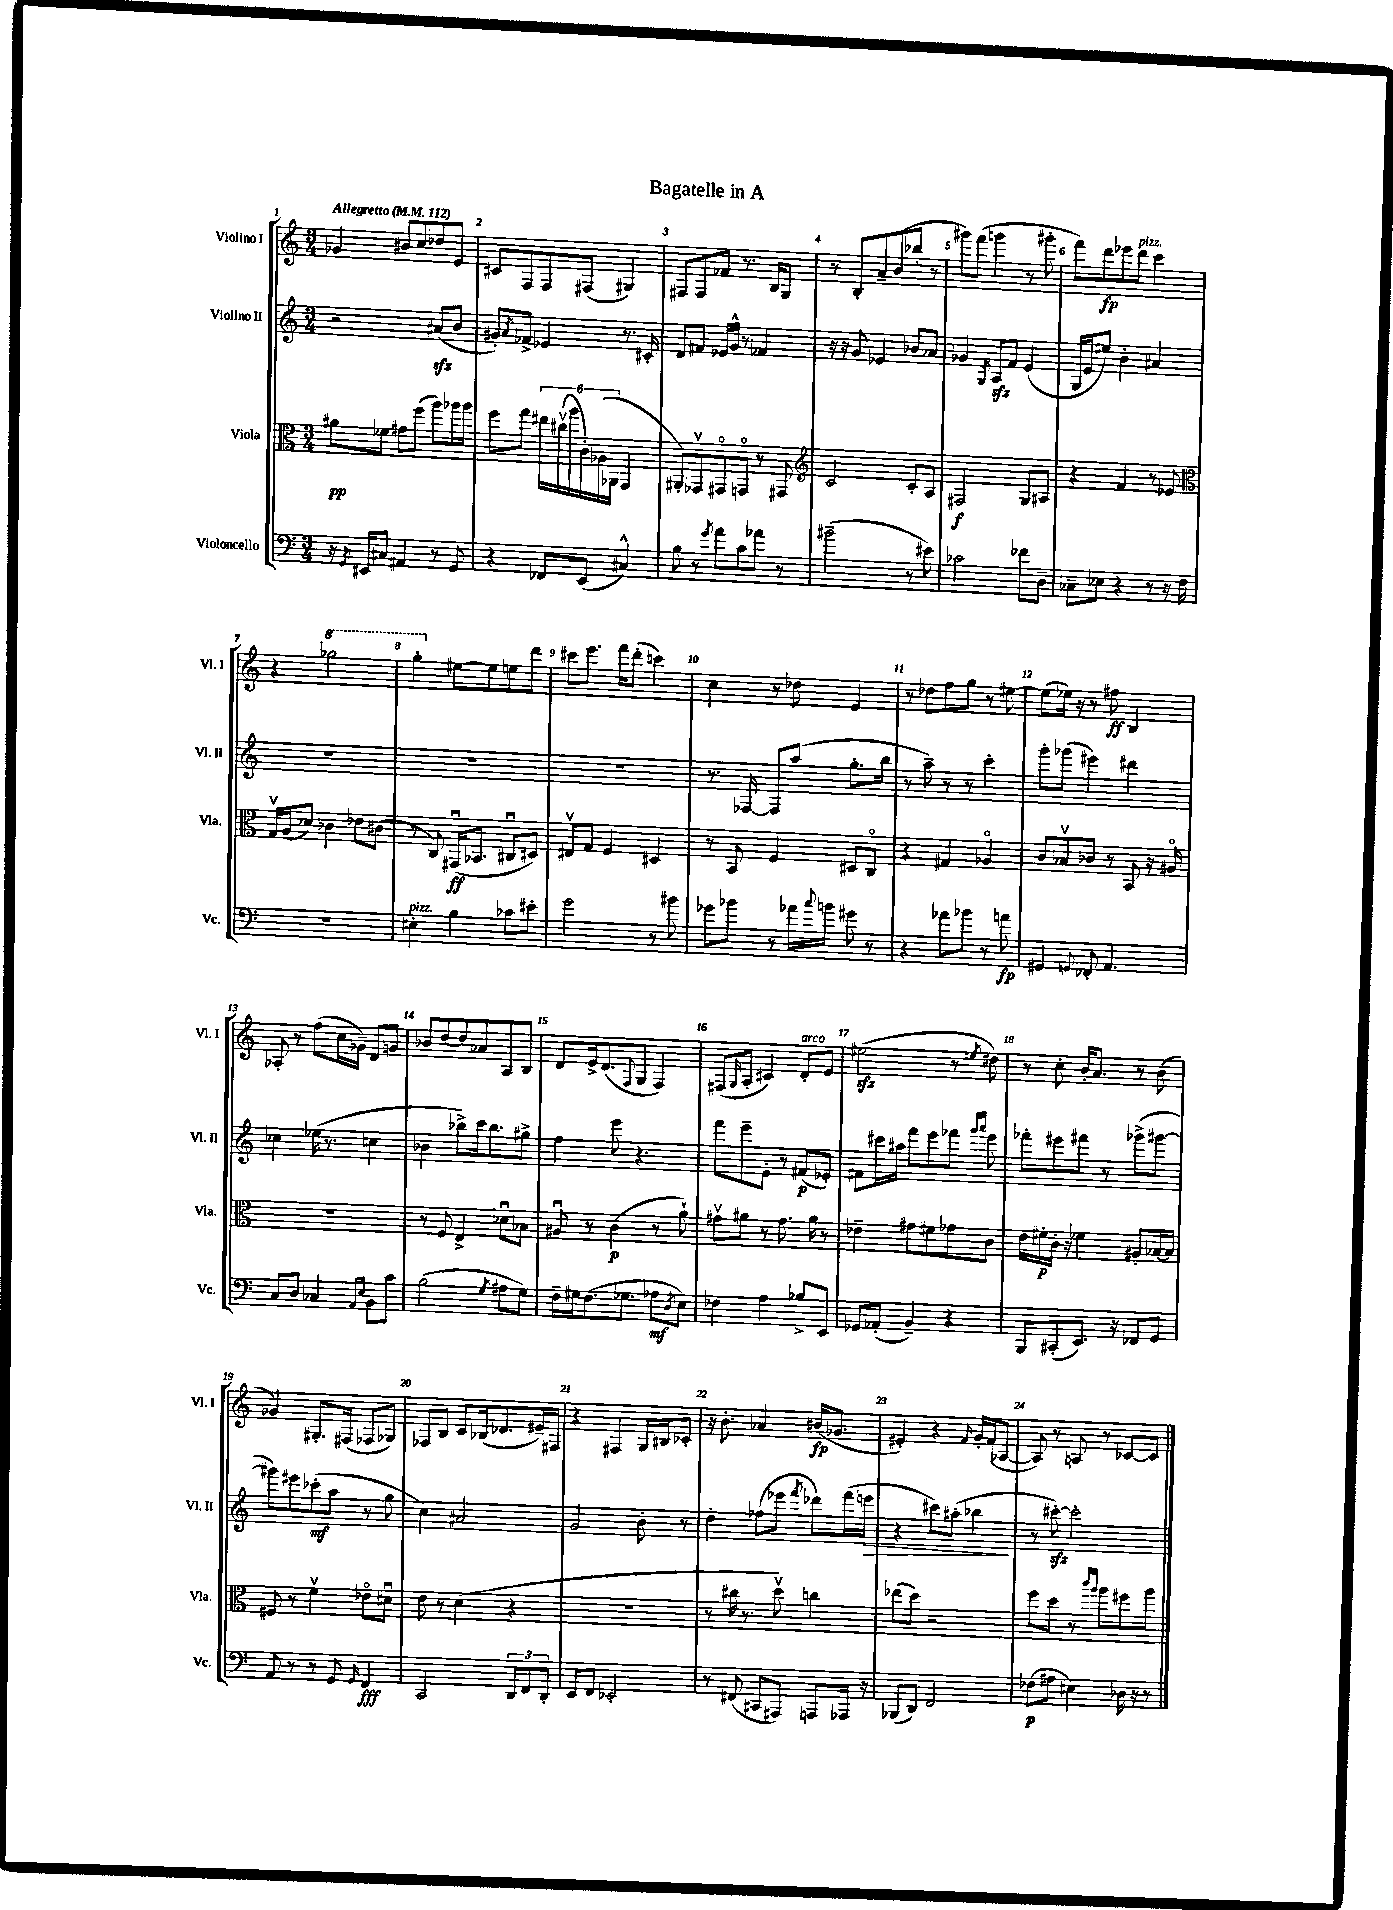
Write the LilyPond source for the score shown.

\header { title = "Bagatelle in A" }
<<
\new StaffGroup <<
\new Staff = "s0" \with { instrumentName = "Violino I" shortInstrumentName = "Vl. I" } {
    \clef treble \key c \major \numericTimeSignature \time 3/4 \tempo "Allegretto" 4 = 112
    ges'4 bis'8 c''8 des''8 e'8 |
    cis'8 f8 f8 fis8( gis4) |
    fis8 fis8 fes'8 r8. b16 g8 |
    r8 b8-. a'8-- b'8( bes''8-. r8 |
    gis'''8) f'''8( g'''4 r8 gis'''8-. |
    f'''8) d'''8\fp ees'''8 d'''8^\markup { \italic "pizz." } c'''4 |
    r4 \ottava #1 ges'''2 |
    g'''4-. \ottava #0 eis''8~ eis''8 e''8 d'''8 |
    cis'''8 e'''8. f'''16 d'''8-.( c'''4) |
    c''4 r8 des''8 e'4 |
    r8 des''8 f''8 g''8 r8 eis''8~ |
    eis''8( ees''16) r16 r8 fis''8\ff b4 |
    aes8-. r8 f''8( c''16 ges'16--) d'8 g'8 |
    bes'8 d''8~ d''8 aes'8 a8 b8 |
    d'8 e'16-> d'8.( \appoggiatura { f8 } g8 f4) |
    fis8( \grace { g16 } a8-. cis'4) d'8-.^\markup { \italic "arco" } e'8 |
    eis''2\sfz( r8 \acciaccatura { e''8 } dis''8) |
    r8 c''8-. b'16-. a'8. r8 b'8( |
    ges'4) gis8.-. fis16( fes8 ges8) |
    fes8 b8 c'8 bes16( des'8. eis'16--) fis16 |
    r4 fis4 g16 bis16 ces'8-. |
    r16 b'8.-. aes'4 bis'16\fp( ges'8. |
    eis'4-.) r4 \grace { f'16 } g'16-. f'16( aes8~ |
    aes8) r8 a8 r8 ces'8~ ces'8 \bar "|." |
}
\new Staff = "s1" \with { instrumentName = "Violino II" shortInstrumentName = "Vl. II" } {
    \clef treble \key c \major \numericTimeSignature \time 3/4
    r2 ais'8\sfz( b'8 |
    gis'8-.) \acciaccatura { a'8 } fes'8-> ees'4 r8. cis'16-. |
    d'8 fis'8 ees'16 g'16-^ r8 fes'4 |
    r16 r16 g'8 ees'4 bes'8 aes'8 |
    ges'4 \acciaccatura { g8 } a8\sfz f'8 e'4( |
    g16 e'16 eis''8) b'4-. ais'4 |
    R2. |
    R2. |
    R2. |
    r8. fes16~ fes8 a''8( g''8.-. b''16 |
    r8 a''8--) r8 r8 c'''4-. |
    g'''8-. ges'''8( eis'''4) dis'''4 |
    ces''4 ees''16( r8. c''4 |
    bes'4 bes''8->) c'''16 bes''8. gis''8-> |
    f''4 e'''8 r4. |
    f'''8 e'''8-- e'8-. r8 fis'8\p( ees'8-.) |
    fis'8 cis'''16 ais''16 f'''8 e'''8 fes'''8 \grace { g'''16 a'''16 } e'''8 |
    fes'''8-. eis'''8 fis'''8 r8 ges'''8->( gis'''8~ |
    gis'''8) eis'''8 ces'''8-.\mf( a''8 r8 g''8 |
    c''4) ais'2 |
    g'2 b'8-. r8 |
    d''4-. fes''8( ees'''8 \acciaccatura { f'''8 } des'''8) f'''16( e'''16\> |
    r4 cis'''8) ais''8-.( bes''4\! |
    r8 cis'''8~-.\sfz) cis'''2-. \bar "|." |
}
\new Staff = "s2" \with { instrumentName = "Viola" shortInstrumentName = "Vla." } {
    \clef alto \key c \major \numericTimeSignature \time 3/4
    ais'8\pp fes'8 gis'8 f''8( a''8) aes''16 aes''16 |
    f''8 g''8 \tuplet 6/4 { eis''16 cis''16\upbow( a''16 c'16-.) aes16( aes,16 } g,4 |
    ais,8-.) ges,8\upbow gis,8\flageolet g,8\flageolet r8 gis,8 |
    \clef treble c'2 c'8-. a8 |
    fis2\f g8 ais8 |
    r4 f'4 r8 ees'8 |
    \clef alto g16\upbow a16( des'8) ces'4 ees'8 cis'8( |
    r8 c8) gis,16\downbow\ff( bes,8. cis8\downbow dis8) |
    eis8\upbow g8 f4 dis4 |
    r8 b,8 f4 dis8 c8\flageolet |
    r4 gis4 aes4\flageolet |
    c'8 bes8\upbow ces'8 r8 b,8 r16 ais16\flageolet |
    R2. |
    r8 f8 e4-> des'8\downbow bes8 |
    ais8\downbow r8 c'4\p( r8 a'8-!) |
    gis'8\upbow ais'8 r8 gis'8. ais'16 r8 |
    ees'4-- gis'8 fis'8 ges'8 c'8 |
    e'16 fis'16-.\p c'16-. r16 fes'4 ais8-. bes16~ bes16 |
    fis8 r8 f'4\upbow ees'8\flageolet dis'8\downbow |
    e'8 r8 d'4( r4 |
    R2. |
    r8 cis''16 r8. d''8\upbow) c''4 |
    ees''8( d''8) r2 |
    f''8 d''8 r8 \grace { c'''16 a''16 } a''8 fis''8 a''8 \bar "|." |
}
\new Staff = "s3" \with { instrumentName = "Violoncello" shortInstrumentName = "Vc." } {
    \clef bass \key c \major \numericTimeSignature \time 3/4
    r16 \acciaccatura { g,8 } eis,16 cis8 ais,4 r8 g,8 |
    r4 fes,8 e,8( cis4-^) |
    b8 r8 \acciaccatura { g'8 } a'8 c'8 aes'8 r8 |
    bis'2--( r8 eis'8) |
    ces'2 fes'8 d8-- |
    ces8-- ees8 r4 r8 r16 f16 |
    R2. |
    eis4-.^\markup { \italic "pizz." } b4 ces'8 eis'8-. |
    g'2 r8 bis'8 |
    ges'8 bes'8 r8 aes'16 \appoggiatura { c''8 } b'16 gis'8 r8 |
    r4 aes'8 bes'8 r8 a'8\fp |
    gis,4 \appoggiatura { g,8 } fes,8-. a,4. |
    c8 d8 ces4 \grace { a,16 e16 } b,8 c'8 |
    b2( \acciaccatura { g8 } ais8 g8) |
    f16-- gis16 f8.( ges8. aes8\mf \acciaccatura { d8 } e8) |
    fes4 a4 bes8-> e,8 |
    ges,8 aes,8-.( b,4--) r4 |
    b,,8 cis,8-.( e,8.) r16 fes,8 g,8 |
    a,8 r8 r8 g,8 \grace { g,16 } f,4\fff |
    c,2 \tuplet 3/2 { d,8 f,8 d,8-. } |
    e,8 f,8 ees,2-. |
    r8 fis,8( cis,8 ais,,8) a,,8 aes,,16 r16 |
    bes,,8( d,8) f,2 |
    fes8\p( ais8 eis4) des16 r16 r8 \bar "|." |
}
>>
>>
\layout { \context { \Score \override BarNumber.break-visibility = ##(#f #t #t) barNumberVisibility = #all-bar-numbers-visible } }
